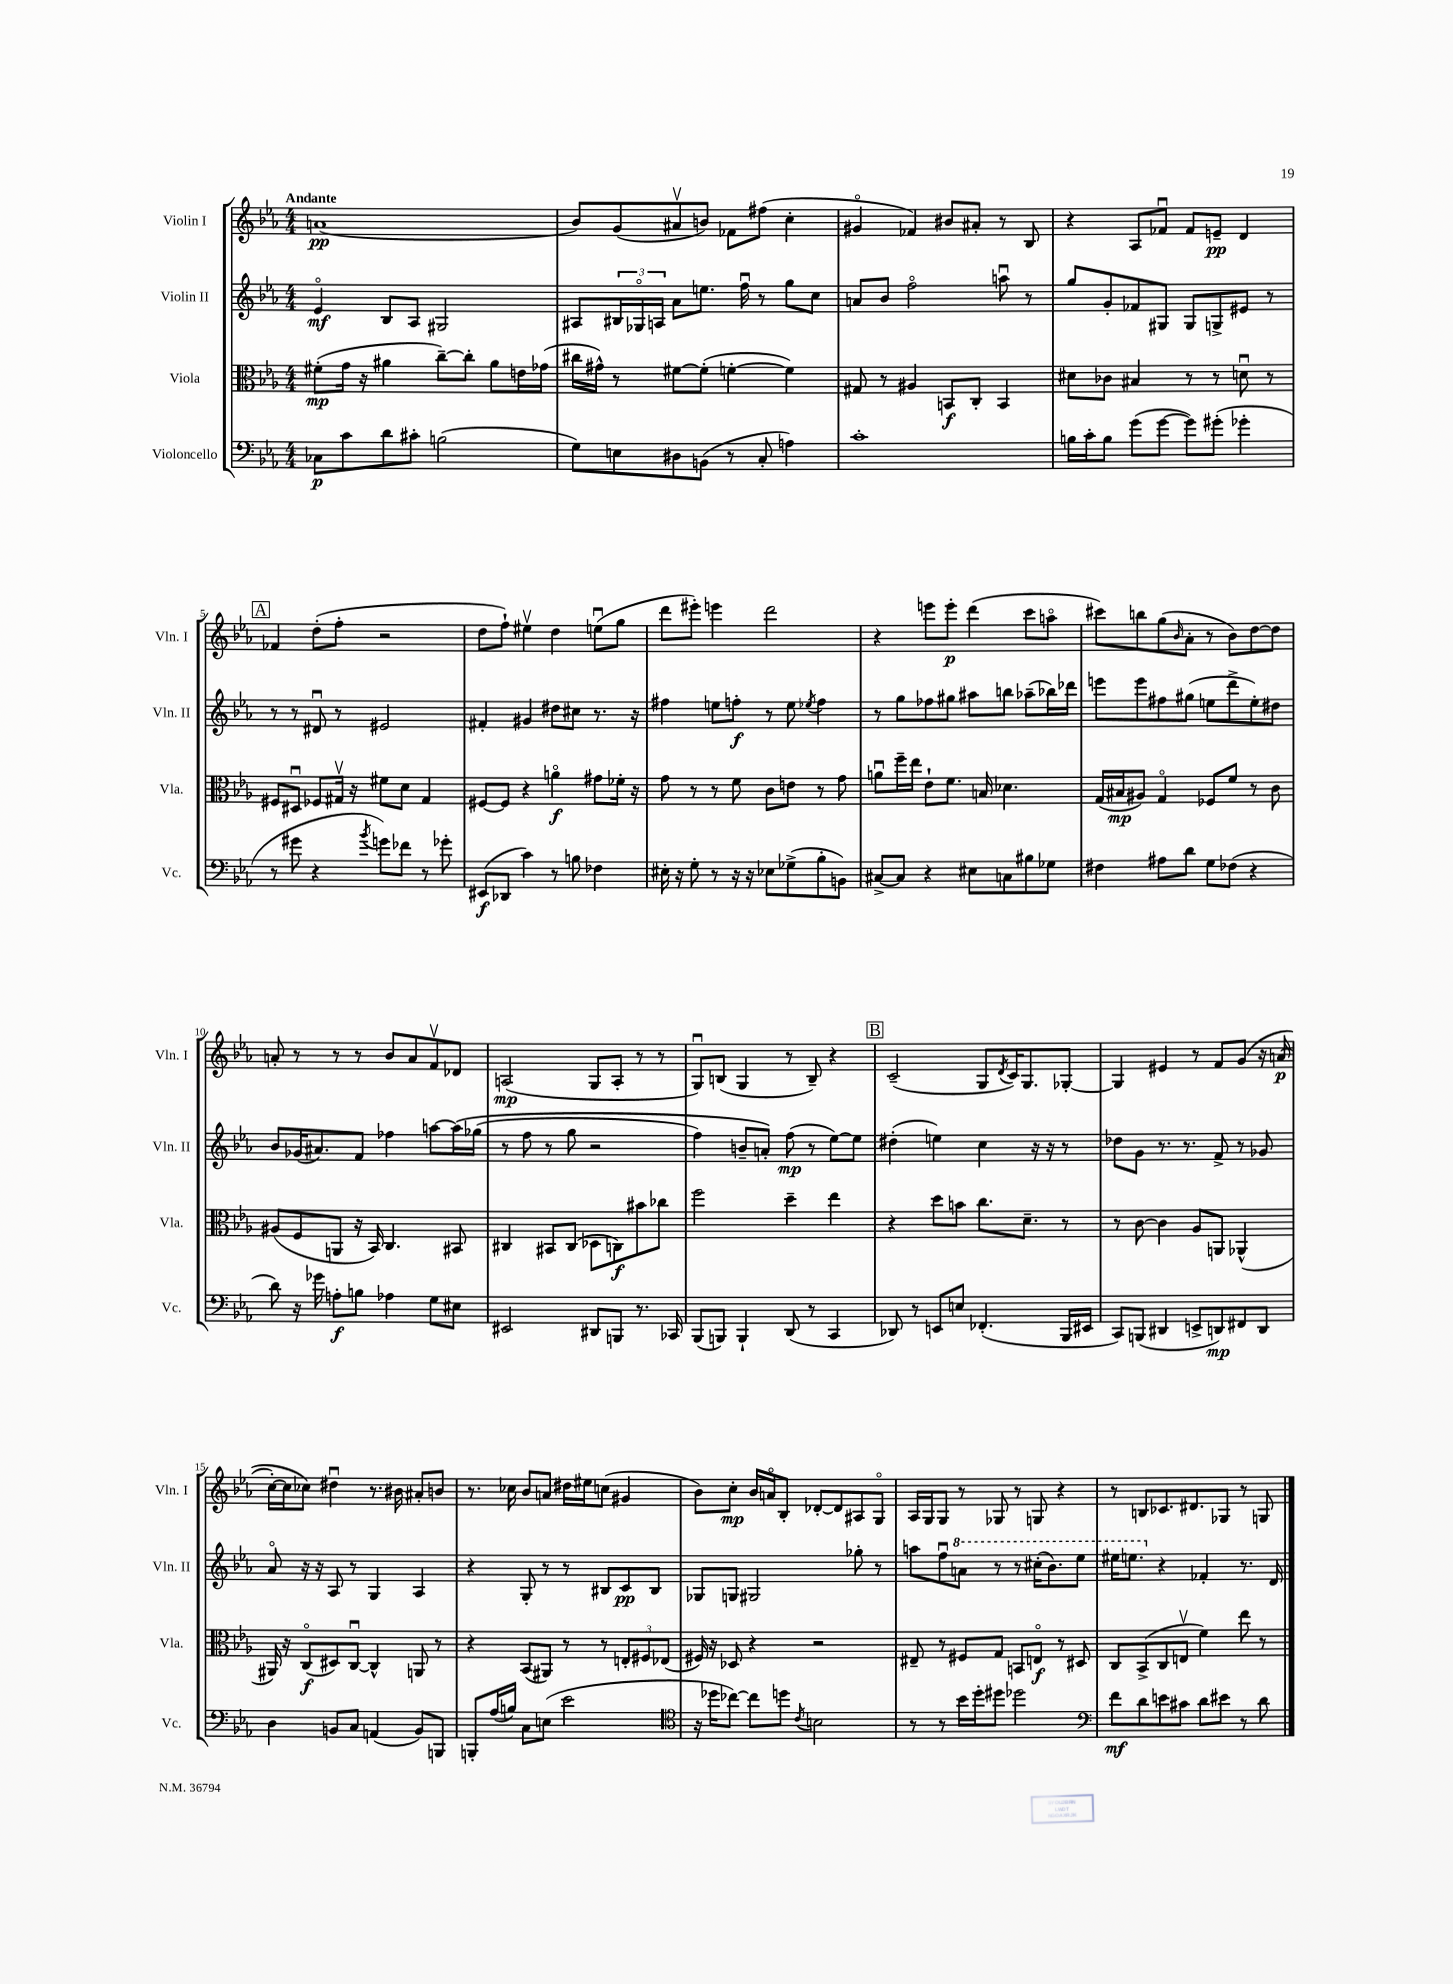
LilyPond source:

<<
\new StaffGroup <<
\new Staff = "s0" \with { instrumentName = "Violin I" shortInstrumentName = "Vln. I" } {
    \clef treble \key ees \major \numericTimeSignature \time 4/4 \tempo "Andante"
    a'1\pp( |
    bes'8) g'8( ais'8\upbow b'8) fes'8 fis''8( c''4-. |
    gis'4\flageolet fes'4) bis'8 ais'8-. r8 bes8 |
    r4 aes8 fes'8\downbow fes'8 e'8--\pp d'4 |
    \mark \markup { \box "A" } fes'4 d''8-.( f''8-. r2 |
    d''8 f''8-!) eis''4\upbow d''4 e''8\downbow( g''8 |
    d'''8 eis'''8-.) e'''4 d'''2 |
    r4 e'''8 e'''8-.\p d'''4( c'''8 a''8\flageolet |
    cis'''8) b''8 g''8( \grace { bes'16 } aes'8-. r8 bes'8) d''8~ d''8 |
    a'8-. r8 r8 r8 bes'8 a'8 f'8\upbow des'8 |
    a2\mp( g8 a8-. r8 r8 |
    g8\downbow) b8( g4 r8 b8--) r4 |
    \mark \markup { \box "B" } c'2--( g8 \acciaccatura { d'8 } c'16) g8. ges8~-. |
    ges4 eis'4 r8 f'8 g'8\( r16 a'16\p( |
    c''16~-.) c''16 ces''8\) dis''4\downbow r8. bis'16 ais'8-. b'8 |
    r8. ces''16 bes'8 a'8 dis''16 eis''16 c''8( gis'4 |
    bes'8) c''8-.\mp bes'16 a'16\flageolet bes8-. des'8~-. des'8 ais8 g8\flageolet |
    aes16 g16 g8 r8 ges8 r8 g8 r4 |
    r8 b8 ces'8. dis'8. ges8 r8 g8 \bar "|." |
}
\new Staff = "s1" \with { instrumentName = "Violin II" shortInstrumentName = "Vln. II" } {
    \clef treble \key ees \major \numericTimeSignature \time 4/4
    ees'4\flageolet\mf bes8 aes8 gis2 |
    ais8 \tuplet 3/2 { bis16 ges16\flageolet a16 } aes'8 e''8. f''16\downbow r8 g''8 c''8 |
    a'8 bes'8 f''2\flageolet a''8\downbow r8 |
    g''8 g'8-. fes'8 gis8 gis8 g8-> eis'8 r8 |
    \mark \markup { \box "A" } r8 r8 dis'8\downbow r8 eis'2 |
    fis'4-. gis'4 dis''8 cis''8 r8. r16 |
    fis''4 e''8 f''8-.\f r8 e''8 \acciaccatura { ees''8 } f''4 |
    r8 g''8 fes''8 gis''8 ais''8 b''8 aes''8--( bes''16) des'''16 |
    e'''8 e'''8 fis''8 gis''8( e''8 d'''8-> e''8-.) dis''8 |
    bes'8 ges'16( ais'8.) f'8 fes''4 a''8~ a''16\( ges''16( |
    r8 f''8 r8 g''8 r2 |
    f''4) b'8-- a'8-.\) f''8\mp( r8 ees''8~) ees''8 |
    \mark \markup { \box "B" } dis''4-.( e''4) c''4 r16 r16 r8 |
    des''8 g'8 r8. r8. f'8-> r8 ges'8 |
    aes'8\flageolet r16 r16 aes8 r8 g4 aes4 |
    r4 g8-. r8 r8 bis8 c'8\pp bis8 |
    ges8 g8 gis2 ges''8-. r8 |
    a''8 f''8\downbow \ottava #1 a''!8 r8 r8 cis'''16-.( bes''8.) ees'''8 |
    eis'''16 e'''8. \ottava #0 r4 fes'4-. r8. d'16 \bar "|." |
}
\new Staff = "s2" \with { instrumentName = "Viola" shortInstrumentName = "Vla." } {
    \clef alto \key ees \major \numericTimeSignature \time 4/4
    fis'8-.\mp( g'16 r16 ais'4 c''8~--) c''8-. ais'8 e'16 ges'16( |
    cis''16 gis'16-^) r8 fis'8~ fis'8-.( f'4~-. f'4) |
    gis8 r8 ais4 b,8\f c8-. b,4 |
    dis'8 ces'8 bis4 r8 r8 d'8\downbow r8 |
    \mark \markup { \box "A" } fis8 dis8\downbow fes8 gis16\upbow r16 fis'8 d'8 gis4 |
    fis8~ fis8 r4 a'4\flageolet\f gis'8 fes'16-. r16 |
    g'8 r8 r8 f'8 c'8 e'8 r8 g'8 |
    a'8\downbow f''16-- ees''16 ees'8-! f'8. b16 des'4. |
    g16( bis16\mp ais8) g4\flageolet fes8 f'8 r8 c'8 |
    ais8( f8 a,8 r16 bes,16) c4. bis,8 |
    cis4 bis,8 cis8( des8 c8\f) bis'8 ces''8 |
    f''2 d''4-- ees''4 |
    \mark \markup { \box "B" } r4 d''8 b'8 c''8. d'8.-- r8 |
    r8 c'8~ c'4 aes8 a,8 aes,4-^( |
    ais,16) r16 c8\flageolet\f( dis8) c8~\downbow c4-^ a,8 r8 |
    r4 bes,8( ais,8) r8 r8 \tuplet 3/2 { e8-. fis8 ees8( } |
    fis16) r16 des8 r4 r2 |
    eis8-- r8 fis8 g8 b,8 e8\flageolet\f r8 dis8 |
    c8 bes,8->( c8 e8\upbow f'4) ees''8 r8 \bar "|." |
}
\new Staff = "s3" \with { instrumentName = "Violoncello" shortInstrumentName = "Vc." } {
    \clef bass \key ees \major \numericTimeSignature \time 4/4
    ces8\p c'8 d'8 cis'8-. b2( |
    g8) e8 dis8 b,8( r8 c8-. a4) |
    c'1-. |
    b16 c'16-. b8 g'8( g'8~ g'8) gis'8-.( ges'4-. |
    \mark \markup { \box "A" } r8 gis'8 r4 \acciaccatura { bes'8 } g'8) fes'8 r8 ges'8-. |
    eis,8\f( des,8 c'4) r8 b8 fes4 |
    eis16-. r16 g8-. r8 r16 r16 ees8 ges8->( bes8-. b,8) |
    cis8~-> cis8 r4 eis8 c8 bis8 ges8 |
    fis4 ais8 d'8 g8 fes8( r4 |
    d'8) r16 ges'16 a8-.\f b8 aes4 g8 eis8 |
    eis,2 dis,8 b,,8 r8. ces,16 |
    bes,,8( b,,8) b,,4-! d,8( r8 c,4 |
    \mark \markup { \box "B" } des,8) r8 e,8 e8 fes,4.-.( bes,,16 eis,16 |
    c,8) b,,8( dis,4 e,8-> d,8\mp) fis,8 d,8 |
    d4 b,8 c8 a,4( b,8) b,,8 |
    b,,8-. aes16( b16) c8 e8( ees'2 |
    \clef tenor r16 des''16 ces''8~) ces''8 d''8 \acciaccatura { c'8 } b2 |
    r8 r8 bes'16 d''16-. dis''8 des''2 |
    \clef bass f'8\mf d'8 e'8 cis'8 d'8 eis'8 r8 d'8 \bar "|." |
}
>>
>>
